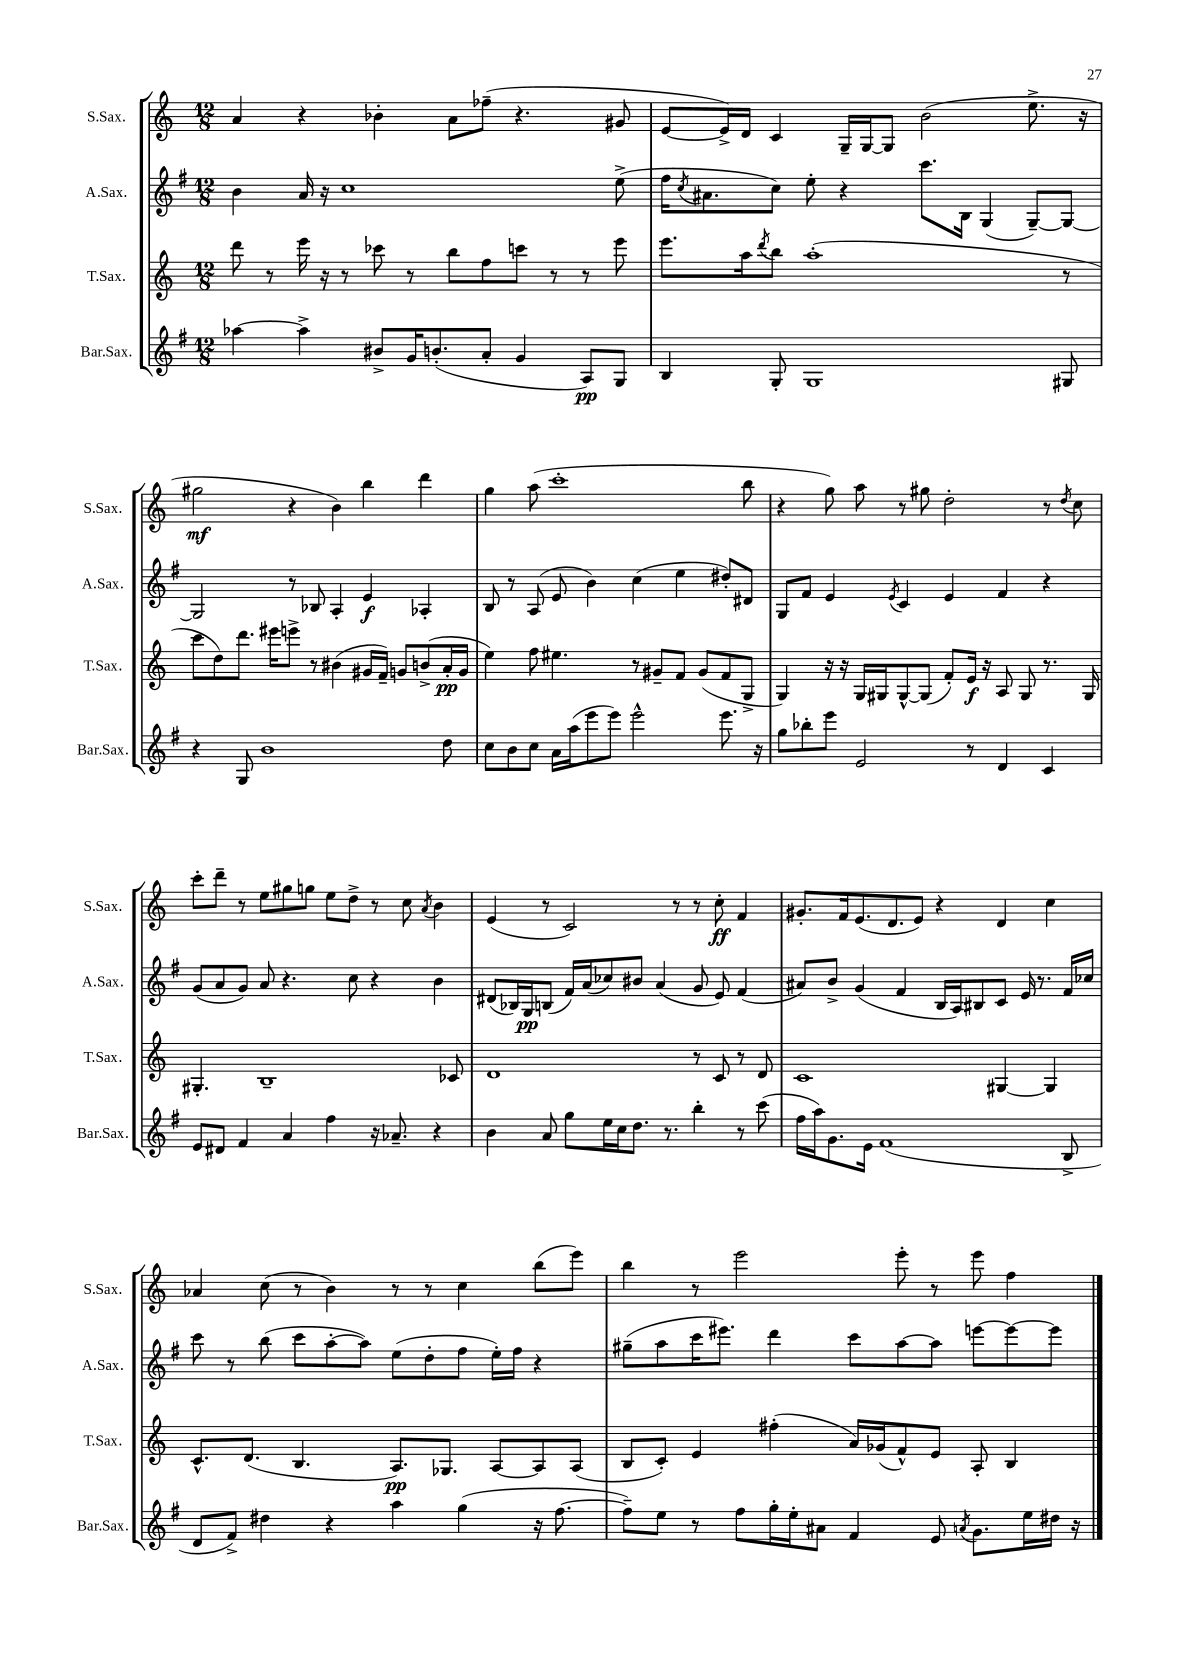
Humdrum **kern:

**kern	**dynam	**kern	**dynam	**kern	**dynam	**kern	**dynam
*part4	*part4	*part3	*part3	*part2	*part2	*part1	*part1
*staff4	*staff4	*staff3	*staff3	*staff2	*staff2	*staff1	*staff1
*I"Bar.Sax.	*	*I"T.Sax.	*	*I"A.Sax.	*	*I"S.Sax.	*
*I'Bar.Sax.	*	*I'T.Sax.	*	*I'A.Sax.	*	*I'S.Sax.	*
*clefG2	*	*clefG2	*	*clefG2	*	*clefG2	*
*k[f#]	*	*k[]	*	*k[f#]	*	*k[]	*
*M12/8	*	*M12/8	*	*M12/8	*	*M12/8	*
=64	=64	=64	=64	=64	=64	=64	=64
[4aa-X\	.	8ddd\	.	4b\	.	4a/	.
.	.	8r	.	.	.	.	.
4aa-^\]	.	16eee\	.	16a/	.	4r	.
.	.	16r	.	16r	.	.	.
.	.	8r	.	1cc	.	.	.
8b#X^/L	.	8ccc-X\	.	.	.	4b-X'\	.
16g/K	.	8r	.	.	.	.	.
(8.bn'/	.	.	.	.	.	.	.
.	.	8bb\L	.	.	.	8a\L	.
8a'/J	.	8ff\	.	.	.	(8ff-X~\J	.
4g/	.	8cccn\J	.	.	.	4.r	.
.	.	8r	.	.	.	.	.
8A/L)	pp	8r	.	.	.	.	.
8G/J	.	8eee\	.	(8ee^\	.	8g#X/	.
=65	=65	=65	=65	=65	=65	=65	=65
4B/	.	8.eee\L	.	16ff#\KL	.	[8e/L	.
.	.	.	.	8qcc/	.	.	.
.	.	.	.	8.a#X\	.	.	.
.	.	.	.	.	.	16e^/L])	.
.	.	16aa\k	.	.	.	16d/JJ	.
.	.	8qddd/	.	.	.	.	.
8G'/	.	8bb\J	.	8cc\J)	.	4c/	.
1G	.	(1aa'	.	8ee'\	.	.	.
.	.	.	.	4r	.	16G~/LL	.
.	.	.	.	.	.	[16G/J	.
.	.	.	.	.	.	8G/J]	.
.	.	.	.	8.ccc\L	.	(2b\	.
.	.	.	.	16B\Jk	.	.	.
.	.	.	.	(4G/	.	.	.
.	.	.	.	[8G~/L)	.	8.ee^\	.
8G#X/	.	8r	.	8G/J_	.	.	.
.	.	.	.	.	.	16r	.
!!LO:LB:g=z
=66	=66	=66	=66	=66	=66	=66	=66
4r	.	8ccc\L	.	2G/]	.	2gg#X\	mf
.	.	8dd\)	.	.	.	.	.
8G/	.	8.ddd\J	.	.	.	.	.
1b	.	.	.	.	.	.	.
.	.	16eee#X\KL	.	.	.	.	.
.	.	8eeen^\J	.	8r	.	4r	.
.	.	8r	.	8B-X/	.	.	.
.	.	(4b#X\	.	4A'/	.	4b\)	.
.	.	16g#X/LL	.	4e/	f	4bb\	.
.	.	16f~/JJ)	.	.	.	.	.
.	.	8gn/L	.	.	.	.	.
.	.	(8bn^/	.	4A-X'/	.	4ddd\	.
8dd\	.	16a'/L	pp	.	.	.	.
.	.	16g/JJ	.	.	.	.	.
=67	=67	=67	=67	=67	=67	=67	=67
8cc\L	.	4ee\)	.	8B/	.	4gg\	.
8b\	.	.	.	8r	.	.	.
8cc\J	.	8ff\	.	(8A/	.	(8aa\	.
16a\LL	.	4.ee#X\	.	8e/	.	1ccc'	.
(16aa\J	.	.	.	.	.	.	.
8eee\	.	.	.	4b\)	.	.	.
8eee\J)	.	.	.	.	.	.	.
2eee^^\	.	8r	.	(4cc\	.	.	.
.	.	8g#X~/L	.	.	.	.	.
.	.	8f/J	.	4ee\	.	.	.
.	.	(8g#/L	.	.	.	.	.
8.eee\	.	8f/	.	8dd#X'/L)	.	.	.
.	.	8G^/J	.	8d#X/J	.	8bb\	.
16r	.	.	.	.	.	.	.
=68	=68	=68	=68	=68	=68	=68	=68
8gg\L	.	4G/)	.	8G/L	.	4r	.
8bb-X'\	.	.	.	8f#/J	.	.	.
8eee\J	.	16r	.	4e/	.	8gg\)	.
.	.	16r	.	.	.	.	.
2e/	.	16G/LL	.	.	.	8aa\	.
.	.	16G#X/J	.	.	.	.	.
.	.	.	.	8qe/	.	.	.
.	.	[8G#^^/	.	4c/	.	8r	.
.	.	(8G#/J]	.	.	.	8gg#X\	.
.	.	8f'/L)	.	4e/	.	2dd'\	.
8r	.	16e/Jk	f	.	.	.	.
.	.	16r	.	.	.	.	.
4d/	.	8A/	.	4f#/	.	.	.
.	.	8G#/	.	.	.	.	.
4c/	.	8.r	.	4r	.	8r	.
.	.	.	.	.	.	8qdd/	.
.	.	.	.	.	.	8cc\	.
.	.	16G#/	.	.	.	.	.
!!LO:LB:g=z
=69	=69	=69	=69	=69	=69	=69	=69
8e/L	.	4.G#X'/	.	(8g/L	.	8ccc'\L	.
8d#X/J	.	.	.	8a/	.	8ddd~\J	.
4f#/	.	.	.	8g/J)	.	8r	.
.	.	1B~	.	8a/	.	8ee\L	.
4a/	.	.	.	4.r	.	8gg#X\	.
.	.	.	.	.	.	8ggn\J	.
4ff#\	.	.	.	.	.	8ee\L	.
.	.	.	.	8cc\	.	8dd^\J	.
16r	.	.	.	4r	.	8r	.
8.a-X~/	.	.	.	.	.	.	.
.	.	.	.	.	.	8cc\	.
.	.	.	.	.	.	8qa/	.
4r	.	.	.	4b\	.	4b\	.
.	.	8c-X/	.	.	.	.	.
=70	=70	=70	=70	=70	=70	=70	=70
4b\	.	1d	.	(8d#X/L	.	(4e/	.
.	.	.	.	16B-X/L)	.	.	.
.	.	.	.	16G/J	pp	.	.
8a/	.	.	.	(8Bn/J	.	8r	.
8gg\L	.	.	.	16f#/LL)	.	2c/)	.
.	.	.	.	(16a/J	.	.	.
16ee\L	.	.	.	8cc-X/)	.	.	.
16cc\J	.	.	.	.	.	.	.
8.dd\J	.	.	.	8b#X/J	.	.	.
.	.	.	.	(4a/	.	.	.
8.r	.	.	.	.	.	.	.
.	.	.	.	.	.	8r	.
4bb'\	.	8r	.	8g/	.	8r	.
.	.	8c/	.	8e/)	.	8cc'\	ff
8r	.	8r	.	(4f#/	.	4f/	.
(8ccc\	.	8d/	.	.	.	.	.
=71	=71	=71	=71	=71	=71	=71	=71
16ff#\LL	.	1c	.	8a#X/L)	.	8.g#X'/L	.
16aa\J)	.	.	.	.	.	.	.
8.g\	.	.	.	8b^/J	.	.	.
.	.	.	.	.	.	16f/k	.
.	.	.	.	(4g/	.	(8.e/	.
16e\Jk	.	.	.	.	.	.	.
(1f#	.	.	.	.	.	.	.
.	.	.	.	.	.	8.d/	.
.	.	.	.	4f#/	.	.	.
.	.	.	.	.	.	8e/J)	.
.	.	.	.	16B/LL	.	4r	.
.	.	.	.	16A/J)	.	.	.
.	.	.	.	8B#X/	.	.	.
.	.	[4G#X/	.	8c/J	.	4d/	.
.	.	.	.	16e/	.	.	.
.	.	.	.	8.r	.	.	.
.	.	4G#/]	.	.	.	4cc\	.
8B^/	.	.	.	16f#/LL	.	.	.
.	.	.	.	16cc-X/JJ	.	.	.
!!LO:LB:g=z
=72	=72	=72	=72	=72	=72	=72	=72
8d/L	.	8.c^^/L	.	8ccc\	.	4a-X/	.
8f#^/J)	.	.	.	8r	.	.	.
.	.	(8.d/J	.	.	.	.	.
4dd#X\	.	.	.	(8bb\	.	(8cc\	.
.	.	4.B/	.	8ccc\L	.	8r	.
4r	.	.	.	[8aa'\	.	4b\)	.
.	.	.	.	8aa\J])	.	.	.
4aa\	.	8.A/L)	pp	(8ee\L	.	8r	.
.	.	.	.	8dd'\	.	8r	.
.	.	8.G-X/J	.	.	.	.	.
(4gg\	.	.	.	8ff#\J	.	4cc\	.
.	.	[8A/L	.	16ee'\LL)	.	.	.
.	.	.	.	16ff#\JJ	.	.	.
16r	.	8A/]	.	4r	.	(8bb\L	.
[8.ff#\	.	.	.	.	.	.	.
.	.	(8A/J	.	.	.	8eee\J)	.
=73	=73	=73	=73	=73	=73	=73	=73
8ff#~\L])	.	8B/L	.	(8gg#X~\L	.	4bb\	.
8ee\J	.	8c'/J)	.	8aa\	.	.	.
8r	.	4e/	.	16ccc\K	.	8r	.
.	.	.	.	8.eee#X\J)	.	.	.
8ff#\L	.	.	.	.	.	2eee\	.
16gg'\L	.	(4ff#X'\	.	4ddd\	.	.	.
16ee'\J	.	.	.	.	.	.	.
8a#X\J	.	.	.	.	.	.	.
4f#/	.	16a/LL)	.	8ccc\L	.	.	.
.	.	(16g-X/J	.	.	.	.	.
.	.	8f^^/)	.	[8aa\	.	8eee'\	.
8e/	.	8e/J	.	8aa\J]	.	8r	.
8qan/	.	.	.	.	.	.	.
8.g\L	.	8A'/	.	[8eeen\L	.	8eee\	.
.	.	4B/	.	8eee\_	.	4ff\	.
16ee\L	.	.	.	.	.	.	.
16dd#X\JJ	.	.	.	8eee\J]	.	.	.
16r	.	.	.	.	.	.	.
==	==	==	==	==	==	==	==
*-	*-	*-	*-	*-	*-	*-	*-
